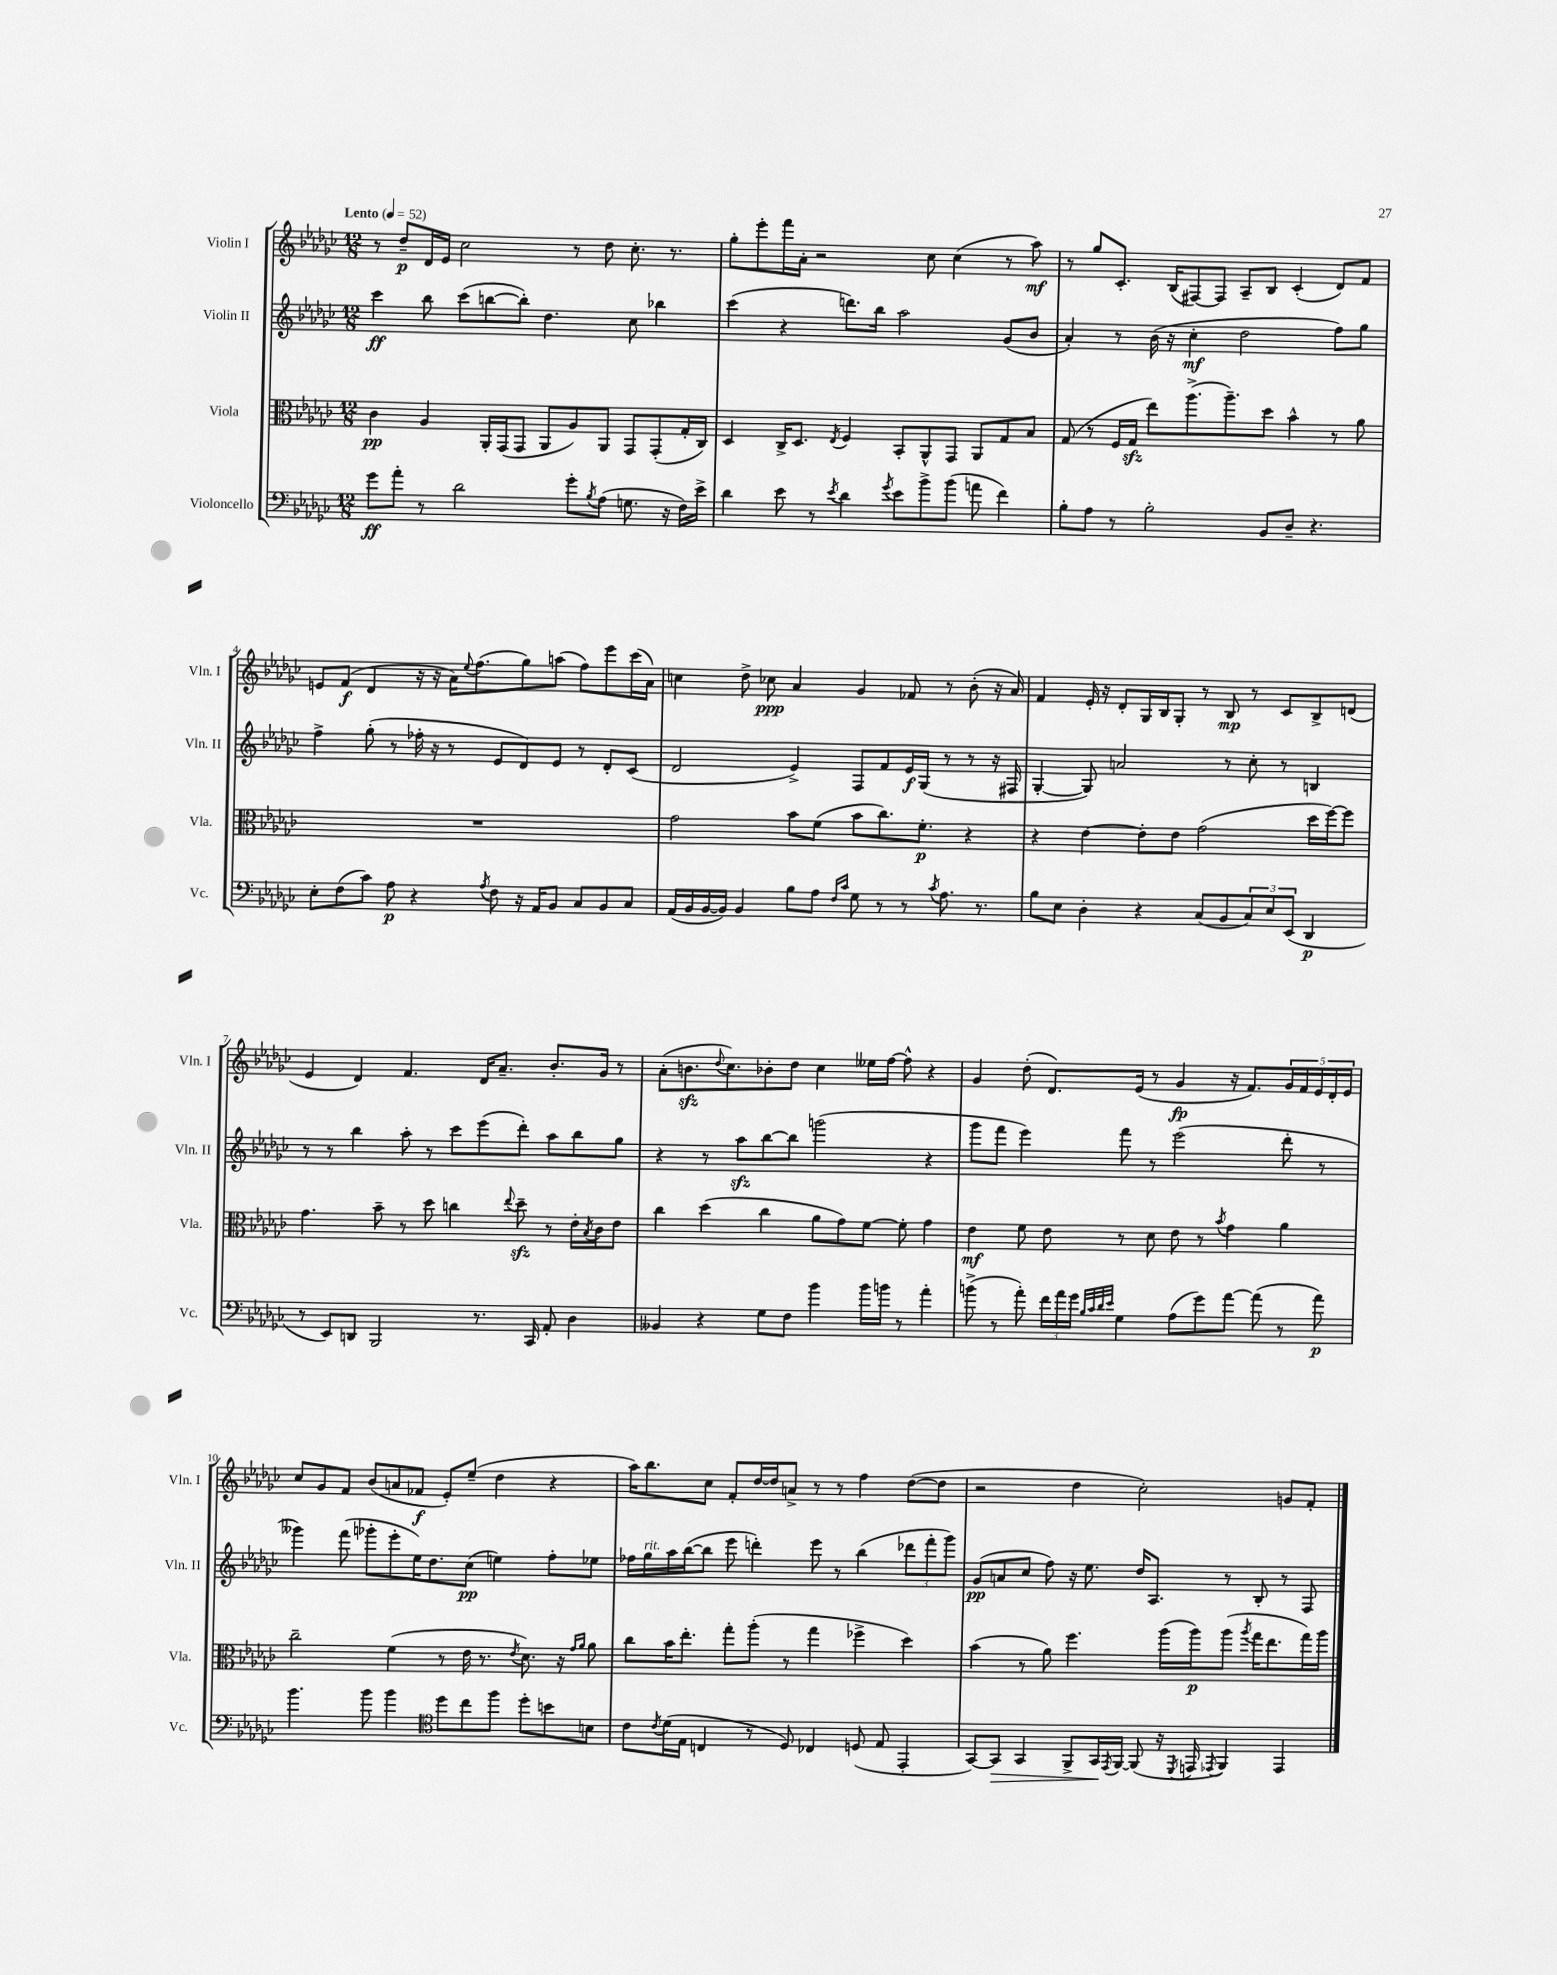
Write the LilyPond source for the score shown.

<<
\new StaffGroup <<
\new Staff = "s0" \with { instrumentName = "Violin I" shortInstrumentName = "Vln. I" } {
    \clef treble \key ges \major \numericTimeSignature \time 12/8 \tempo "Lento" 4 = 52
    r8 des''8--\p des'16 ees'16 ces''2 r8 des''8 ces''8.-. r8. |
    ges''8-. ees'''8-. f'''16 aes'16-. r2 ces''8 ces''4( r8 aes''8\mf) |
    r8 ges''8 ces'8.-. bes16( fis8~) fis8 aes8-- bes8 ces'4-.( des'8) f'8 |
    e'8 f'8\f( des'4 r16 r16 aes'16) \appoggiatura { ees''8 } f''8.( ges''8) a''8( f''8) ees'''8 ces'''16( aes'16) |
    c''4 des''8-> ces''8\ppp aes'4 ges'4 fes'8 r8 bes'8-.( r16 aes'16) |
    f'4 ees'16-. r16 des'8-. ges16 bes16 ges8-. r8 bes8\mp r8 ces'8 bes8-> d'8( |
    ees'4 des'4) f'4. des'16 aes'8.-- bes'8.-. ges'16 r8 |
    aes'8-.( b'8.\sfz \appoggiatura { des''8 } ces''8.) bes'8-. des''8 ces''4 eeses''16 f''16~ f''8-^ r4 |
    ges'4 des''8-.( des'8.) ees'16( r8 ges'4\fp r16 f'8.) \tuplet 5/4 { ges'16 f'16 ees'16 des'16-. ees'16 } |
    ces''8 ges'8 f'8 bes'8( a'8 fes'8\f ees'8-.) ees''8--( des''4 r4 |
    aes''16) bes''8. ces''8 f'8-. des''16~ des''16 a'8-> r8 r8 f''4 des''8~( des''8 |
    r2 des''4 ces''2-.) g'8 f'8-. \bar "|." |
}
\new Staff = "s1" \with { instrumentName = "Violin II" shortInstrumentName = "Vln. II" } {
    \clef treble \key ges \major \numericTimeSignature \time 12/8
    ces'''4\ff bes''8 ces'''8( b''8~ b''8-.) des''4. ces''8 bes''4 |
    ces'''4( r4 d'''8.) bes''16 aes''2 ges'8( bes'8 |
    aes'4-.) r8 bes'16( r16 ces''4-.\mf des''2 f''8) ges''8 |
    f''4-> ges''8-.( r8 fes''16-. r16 r8 ees'8 des'8) ees'8 r8 des'8-. ces'8( |
    des'2 ees'4->) f8 f'8 ees'16\f ges16( r8 r8 r16 fis16 |
    ges4~-. ges8) a'2 r8 ces''8-. r8 b4 |
    r8 r8 bes''4 aes''8-. r8 ces'''8 ees'''8( des'''8-.) aes''8 bes''8 ges''8 |
    r4 r8 aes''8\sfz bes''8~ bes''8 g'''2( r4 |
    ges'''8 f'''8 ees'''4) f'''8 r8 ees'''2( des'''8-. r8 |
    geses'''4) f'''8( ges'''8-. ees'''8-. ees''16) des''8. ces''8\pp( e''4) f''8-. ees''8 |
    fes''16 ges''16^\markup { \italic "rit." } aes''16 bes''16~( bes''8 ees'''8 d'''4-.) ees'''8 r8 bes''4( \tuplet 3/2 { des'''8 f'''8-. ges'''8) } |
    ges'8\pp( a'8 ces''8 f''8) r16 ees''8. des''16 aes8. r8 bes8-. r8 f8 \bar "|." |
}
\new Staff = "s2" \with { instrumentName = "Viola" shortInstrumentName = "Vla." } {
    \clef alto \key ges \major \numericTimeSignature \time 12/8
    ces'4\pp aes4 aes,16-. ges,16( ges,8 aes,8 aes8) aes,8 ges,8 ges,8-.( ges16-. ces16) |
    des4 ces16-> des8. \acciaccatura { ees8 } f4 bes,8-. aes,8-^ ges,8 aes,8 ges8 bes8 |
    ges8( r8 f16 ges16\sfz ees''8) aes''8.->( aes''8.--) des''8 bes'4-^ r8 aes'8 |
    R1. |
    ges'2 bes'8 f'8( bes'8 ces''8.) f'8.-.\p r4 |
    r4 ees'4~ ees'8-. ees'8 ges'2( des''16 f''16~) f''8 |
    ges'4. bes'8-- r8 des''8 c''4 \appoggiatura { ees''8 } des''8--\sfz r8 ees'16-. \acciaccatura { bes8 } ces'16 ees'8 |
    ces''4 des''4( ces''4 aes'8 ges'8) f'8~ f'8-. ges'4 |
    ees'4\mf f'8 ees'8 r8 des'8 ees'8 r8 \acciaccatura { bes'8 } ges'4 aes'4 |
    ces''2-- f'4( r8 ees'16 r8. \acciaccatura { ees'8 } des'8.) r16 \grace { ges'16 aes'16 } aes'8 |
    ces''8 bes'16 ees''8.-. ges''8-. aes''8-.( r8 ges''4 fes''4-> des''4) |
    bes'4( r8 aes'8) f''4. aes''16( aes''16\p) aes''8( \acciaccatura { aes''8 } ges''16 ees''8. ges''16) aes''16 \bar "|." |
}
\new Staff = "s3" \with { instrumentName = "Violoncello" shortInstrumentName = "Vc." } {
    \clef bass \key ges \major \numericTimeSignature \time 12/8
    ges'8\ff aes'8-. r8 des'2 ges'8-. \acciaccatura { bes8 } aes8( g8. r16 f16) ees'16-> |
    des'4 ees'8 r8 \acciaccatura { ees'8 } des'4 \acciaccatura { ges'8 } ees'8 bes'8-> bes'8( a'8 f'4) |
    bes8-. aes8 r8 bes2-. bes,8 des8-- r4. |
    ees8-. f8( ces'8) aes8\p r4 \acciaccatura { aes8 } f8 r16 aes,16 bes,8 ces8 bes,8 ces8 |
    aes,16( bes,16 bes,16~ bes,16) bes,4 bes8 aes8 \grace { f16 ces'16 } ges8 r8 r8 \acciaccatura { ces'8 } aes8. r8. |
    bes8 ees8 des4-. r4 ces8( bes,8 \tuplet 3/2 { ces8) ees8 ees,8( } des,4\p |
    r8 ees,8) d,8 bes,,2 r8. ces,16 aes,8-. des4 |
    beses,4 r4 ges8 f8 bes'4 bes'16 b'16 r8 aes'4-. |
    b'8->( r8 aes'8-.) \tuplet 3/2 { f'16 aes'16 ges'16 } \grace { bes32 ces'32 des'32 ees'32 } ges4 aes8( ges'8) aes'8~ aes'8( r8 aes'8\p) |
    bes'4. bes'8 bes'4 \clef tenor des''8 ces''8 f''8 des''8-. b'8 b8 |
    ces'8 \acciaccatura { ces'8 } des'16( ees16 c4 r8 des8) ces4 d8( ees8 ees,4-. |
    ges,8~) ges,8\> ges,4 f,8-> ges,16\! \acciaccatura { ees,8 } f,16~ f,8( r16 \acciaccatura { des,8 } e,16 \acciaccatura { ees,8 } f,4) ees,4 \bar "|." |
}
>>
>>
